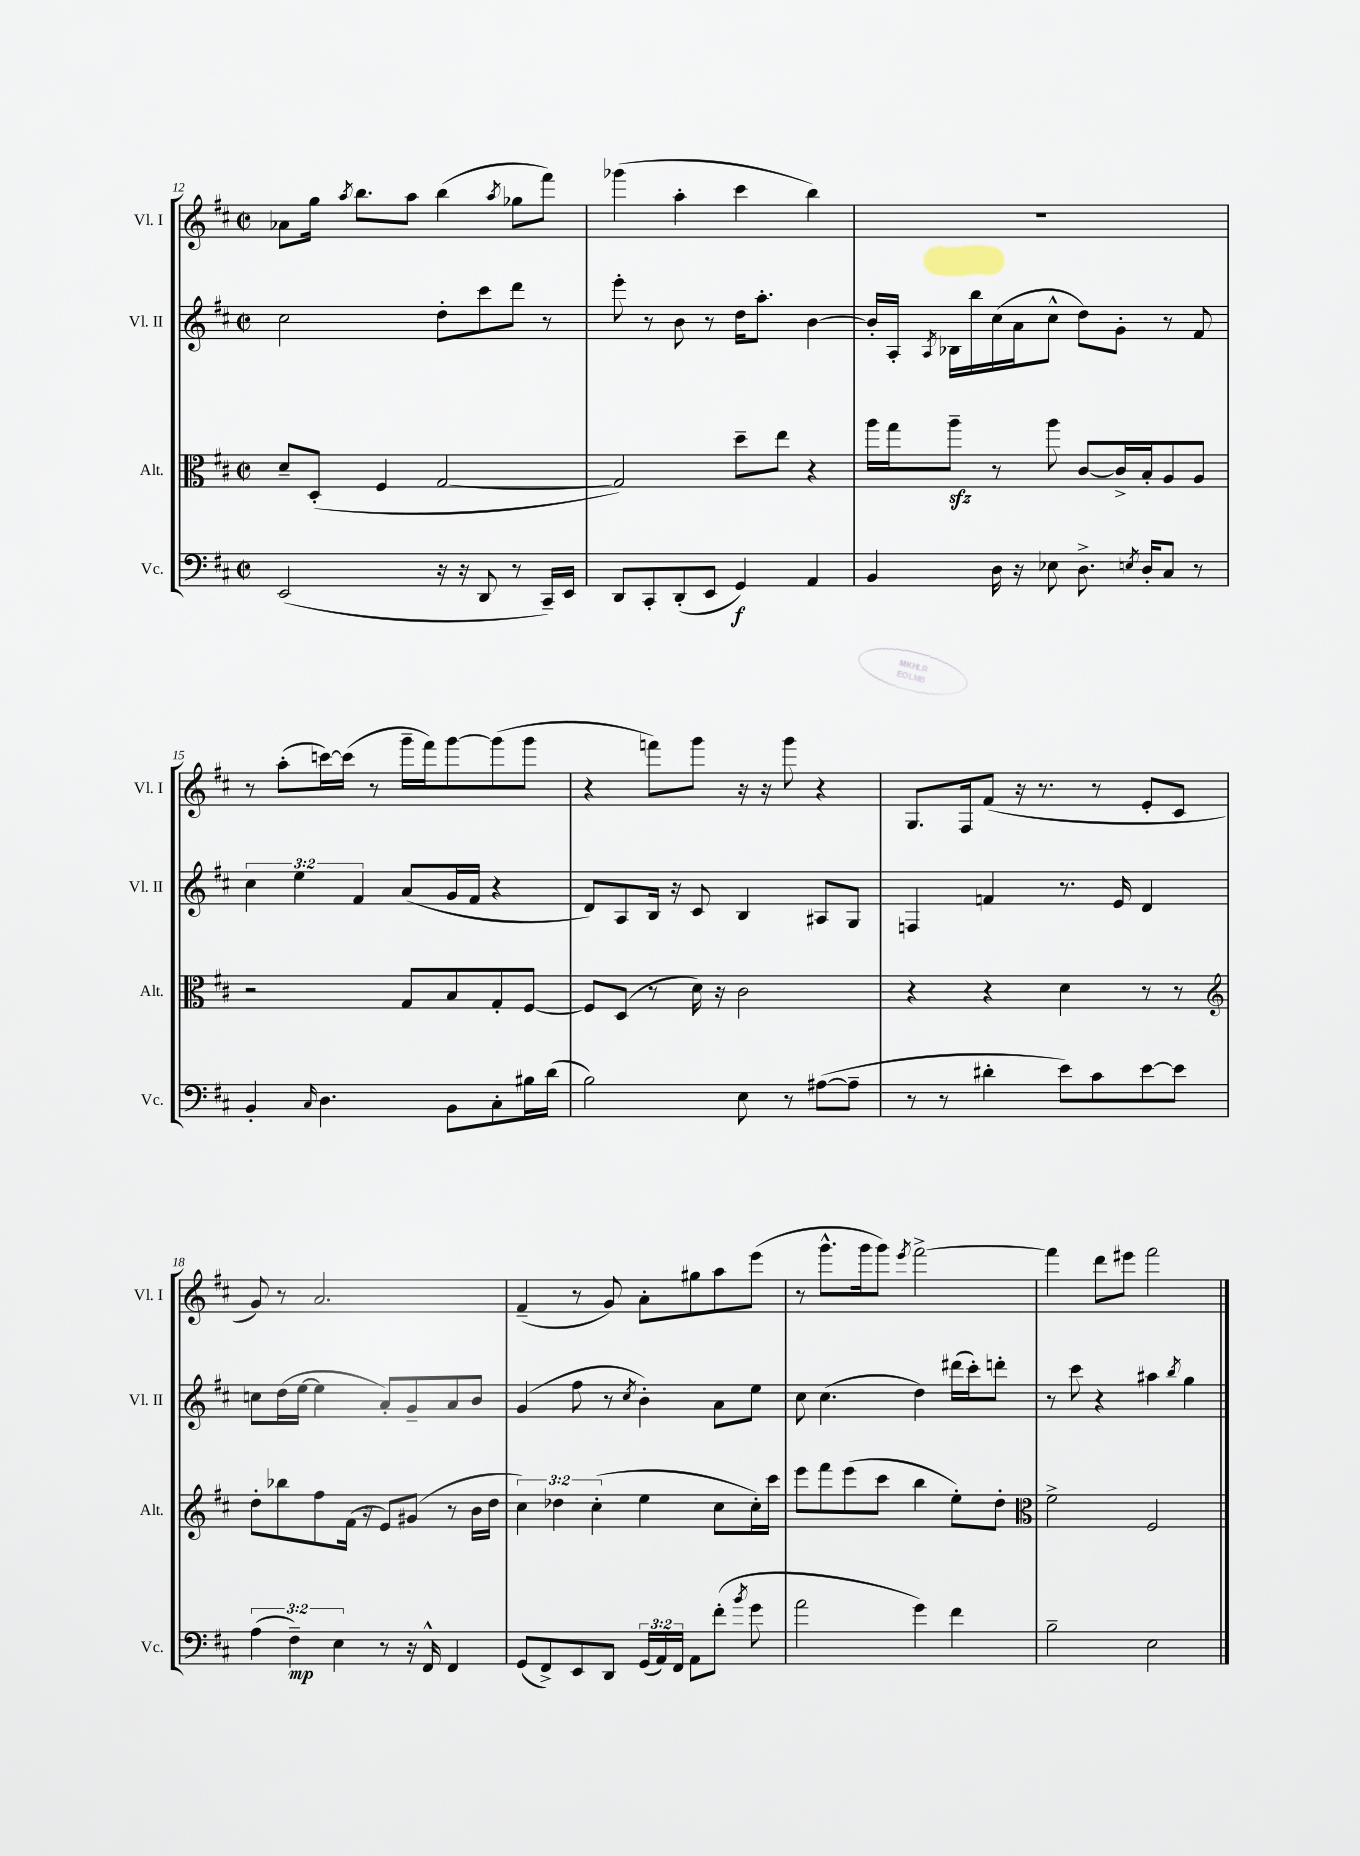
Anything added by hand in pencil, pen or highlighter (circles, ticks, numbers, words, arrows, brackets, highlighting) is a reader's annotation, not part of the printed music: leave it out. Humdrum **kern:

**kern	**kern	**kern	**kern
*staff4	*staff3	*staff2	*staff1
*clefF4	*clefC3	*clefG2	*clefG2
*k[f#c#]	*k[f#c#]	*k[f#c#]	*k[f#c#]
*M2/2	*M2/2	*M2/2	*M2/2
*met(c|)	*met(c|)	*met(c|)	*met(c|)
(2EE	8d~	2cc#	8a-
.	(8D'	.	16gg
.	.	.	8qaa
.	.	.	8.bb
.	4F#	.	.
.	.	.	8aa
16r	[2G	8dd'	(4bb
16r	.	.	.
8DD	.	8ccc#	.
.	.	.	8qaa
8r	.	8ddd	8gg-
16CC#~)	.	8r	8fff#)
16EE	.	.	.
=	=	=	=
8DD	2G])	8eee'	(4ggg-
8CC#'	.	8r	.
(8DD'	.	8b	4aa'
8EE	.	8r	.
4GG)	8dd~	16dd	4ccc#
.	.	8.aa'	.
.	8ee	.	.
4AA	4r	[4b	4bb)
=	=	=	=
4BB	16aa	16b']	1r
.	16gg	16A'	.
.	.	8qA	.
.	8aa~	16B-	.
.	.	16bb	.
16D	8r	(16cc#	.
16r	.	16a	.
8E-	8aa	8cc#^^	.
8.D^	[8c#	8dd)	.
.	16c#^]	8g'	.
8qE	.	.	.
16D'	16B'	.	.
8C#	8A	8r	.
8r	8A	8f#	.
=	=	=	=
4BB'	2r	6cc#	8r
.	.	.	(8aa'
.	.	6ee	.
16qqC#	.	.	.
4.D	.	.	[16ccc)
.	.	.	(16ccc]
.	.	6f#	.
.	.	.	8r
.	8G	(8a	16ggg~
.	.	.	16fff#)
8BB	8B	16g	[8ggg
.	.	16f#	.
8C#'	8G'	4r	(8ggg]
16B#	[8F#	.	8ggg
(16d	.	.	.
=	=	=	=
2B)	8F#]	8d)	4r
.	(8D	8A	.
.	8r	16B	8fff)
.	.	16r	.
.	16d)	8c#	8ggg
.	16r	.	.
8E	2c#	4B	16r
.	.	.	16r
8r	.	.	8ggg
([8A#	.	8A#	4r
8A#~]	.	8G	.
=	=	=	=
8r	4r	4F	8.G
8r	.	.	.
.	.	.	16F#
4d#'	4r	4f	(8f#
.	.	.	16r
.	.	.	8.r
8e)	4d	8.r	.
8c#	.	.	8r
.	.	16e	.
[8e	8r	4d	8e'
8e]	8r	.	8c#
=	=	=	=
*	*clefG2	*	*
(6A	8dd'	8cc	8g)
.	8bb-	(16dd	8r
6F#~)	.	.	.
.	.	[16ee	.
.	8ff#	4ee]	2.a
6E	.	.	.
.	(16f#	.	.
.	16r	.	.
8r	8e)	8a')	.
16r	(8g#	8g~	.
16FF#^^	.	.	.
4FF#	8r	8a	.
.	16b	8b	.
.	16dd	.	.
=	=	=	=
(8GG	6cc#)	(4g	(4f#~
8FF#^)	.	.	.
.	6dd-	.	.
8EE	.	8ff#	8r
.	(6cc#'	.	.
8DD	.	8r	8g)
.	.	8qcc#	.
(24GG	4ee	4b')	8a'
24AA)	.	.	.
24FF#	.	.	.
8AA	.	.	8gg#
(8f#'	8cc#	8a	8aa
8qb	.	.	.
8g	16cc#')	8ee	(8eee
.	16ccc#	.	.
=	=	=	=
2a	8eee	8cc#	8r
.	8fff#	(4.cc#	8.ggg^^
.	(8eee	.	.
.	.	.	16ggg
.	8ccc#	.	8ggg)
.	.	.	8qeee
4g)	4bb	4dd)	[2fff#^
4f#	8ee')	(16ddd#	.
.	.	16ccc#')	.
.	8dd'	8ddd'	.
=	=	=	=
*	*clefC3	*	*
2B~	2f#^	8r	4fff#]
.	.	8ccc#	.
.	.	4r	8ddd
.	.	.	8eee#
2E	2F#	4aa#	2fff#
.	.	8qbb	.
.	.	4gg	.
==	==	==	==
*-	*-	*-	*-
